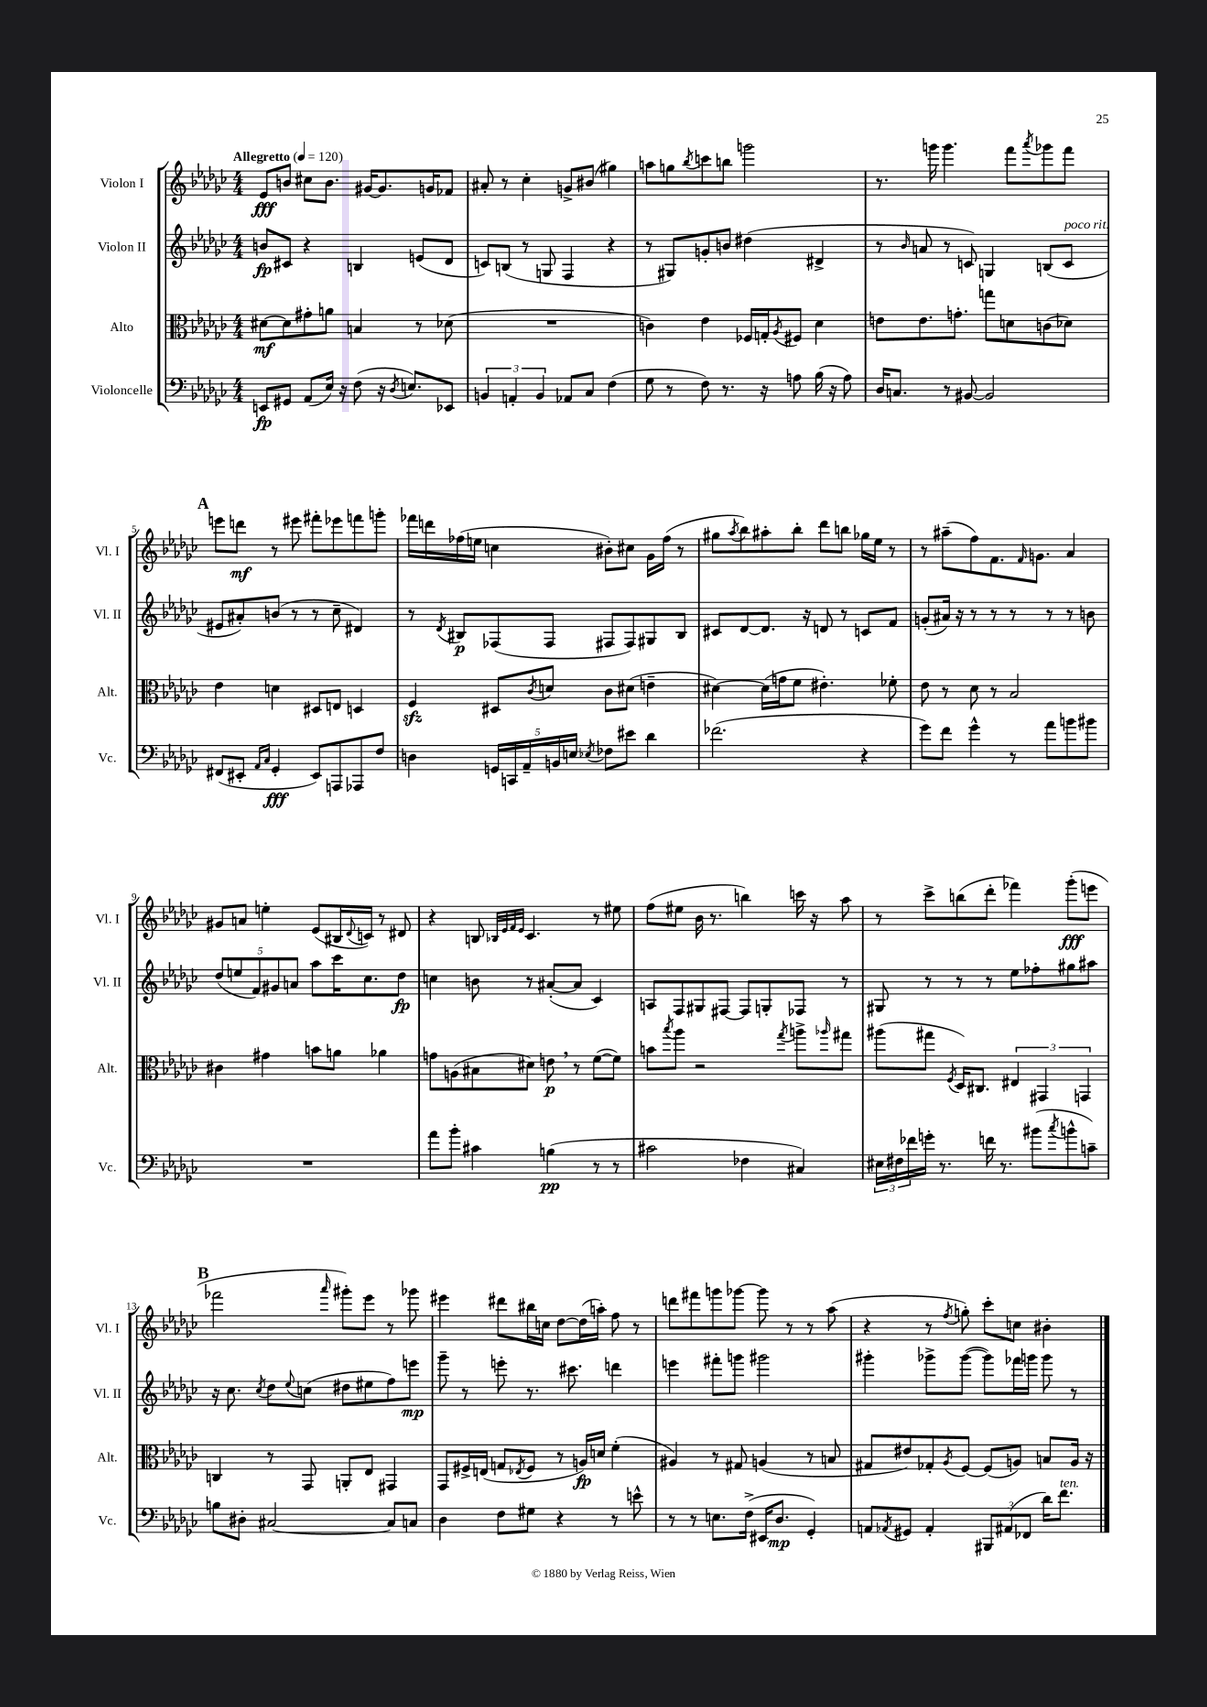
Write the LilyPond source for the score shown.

<<
\new StaffGroup <<
\new Staff = "s0" \with { instrumentName = "Violon I" shortInstrumentName = "Vl. I" } {
    \clef treble \key ges \major \numericTimeSignature \time 4/4 \tempo "Allegretto" 4 = 120
    ees'8\fff b'8 cis''8 b'8. gis'16~ gis'8. g'16 fes'8 |
    ais'8-. r8 ces''4-. g'8-> bis'8( gis''4) |
    a''8 g''8 \acciaccatura { bes''8 } c'''8 b''8 g'''2 |
    r8. g'''16 g'''4. f'''8 \acciaccatura { aes'''8 } ges'''8 f'''8 |
    \mark \markup { \bold "A" } e'''8 d'''8\mf r8 eis'''8 fis'''8-. ees'''8 f'''8 g'''8-. |
    fes'''16 d'''16 fes''16( e''16 c''4 bis'8-.) cis''8 ges'16 fes''16( r8 |
    gis''8 \acciaccatura { aes''8 } bes''8) ais''8-. bes''8-. des'''8 b''8 ges''16 ees''16 r8 |
    r8 ais''8--( f''8) f'8. \grace { f'16 } g'8. aes'4 |
    gis'8 a'8 e''4-. ees'8( bis16 \appoggiatura { des'8 } c'16) r8 dis'8 |
    r4 b8 \grace { bes32 ees'32 f'32 ees'32 } ces'4. r8 eis''8 |
    f''8( eis''8 bes'16 r8. b''4) c'''16 r16 aes''8 |
    r8 ces'''8-> b''8( des'''8-. fes'''4) ges'''8-.\fff( e'''8 |
    \mark \markup { \bold "B" } fes'''2 \grace { aes'''16 } gis'''8-.) ees'''8 r8 ges'''8 |
    eis'''4 dis'''8 bis''16 c''16 des''8~ des''16( a''16-.) f''8 r8 |
    d'''8 fis'''8 g'''8 ges'''8~ ges'''8 r8 r8 aes''8( |
    r4 r8 \acciaccatura { f''8 } g''8-.) ces'''8-. c''8 bis'4-. \bar "|." |
}
\new Staff = "s1" \with { instrumentName = "Violon II" shortInstrumentName = "Vl. II" } {
    \clef treble \key ges \major \numericTimeSignature \time 4/4
    b'8\fp cis'8 r4 b4 e'8( des'8 |
    c'8) b8( r8 g8 f4 r4 |
    r8 gis8) g'8-. b'8 dis''4( dis'4-> |
    r8 \grace { bes'16 } a'8 r8 c'8) g4 b8( c'8^\markup { \italic "poco rit." } |
    \mark \markup { \bold "A" } eis'8 ais'8-.) b'8( r8 r8 ces''8-- dis'4) |
    r8 \acciaccatura { des'8 } bis8\p fes8( fes8 fis8 fis8) gis8 bis8 |
    cis'8 des'8~ des'8. r16 d'8 r8 c'8 f'8 |
    g'8-.( ais'16) r16 r8 r8 r8 r8 r8 b'8 |
    \tuplet 5/4 { des''8( e''8 f'8) gis'8 a'8 } aes''8 ces'''16 ces''8. des''8\fp |
    c''4 b'8 r8 ais'8~-.( ais'8 ces'4) |
    a8 f8 gis8 fis8~ fis8 g8-. fes8 r8 |
    gis8 r8 r8 r8 ees''8 fes''8-. gis''8 ais''8 |
    \mark \markup { \bold "B" } r16 ces''8. \acciaccatura { ces''8 } des''8 \appoggiatura { ees''8 } c''8( dis''8 eis''8 f''8) e'''8\mp |
    ges'''8-- r8 e'''8-. r8. cis'''8. d'''4 |
    e'''4 fis'''8-. g'''8 gis'''2 |
    gis'''4-. ges'''8-> ges'''8~( ges'''8) fes'''16 g'''16 g'''8 r8 \bar "|." |
}
\new Staff = "s2" \with { instrumentName = "Alto" shortInstrumentName = "Alt." } {
    \clef alto \key ges \major \numericTimeSignature \time 4/4
    dis'8~\mf dis'8 gis'8-. a'8 b4 r8 des'8( |
    R1 |
    c'4) ees'4 fes16 g16-. \acciaccatura { aes8 } fis8 des'4 |
    e'8 e'8. g'8.-. g''8 d'8 c'8( des'8) |
    \mark \markup { \bold "A" } ees'4 d'4 dis8 e8 d4 |
    f4\sfz dis8 \acciaccatura { ces'8 } d'8 ces'8 dis'8( e'4-- |
    dis'4~) dis'16( g'16 f'8 eis'4.-.) fes'8-. |
    ees'8 r8 des'8 r8 bes2 |
    cis'4 gis'4 b'8 a'8 aes'4 |
    g'8 a8( bis8 dis'8) e'8\p \breathe r8 f'8~( f'8) |
    b'8 \acciaccatura { bes''8 } aes''8 r2 \acciaccatura { ges''8 } a''8-> \grace { aes''16 } gis''8 |
    ais''8( gis''8 \acciaccatura { f8 } des16) cis8. \tuplet 3/2 { eis4 gis,4 g,4 } |
    \mark \markup { \bold "B" } c4 r8 ges,8 a,8-. ees8 gis,4 |
    ges,8 fis16-> e16( g8 \acciaccatura { ees8 } fis8 r8 a16\fp) d'16 f'4-.( |
    ais4) r8 gis8 a4( r8 b8 |
    gis8 eis'8) ges8-. \acciaccatura { aes8 } f8~ f8( a8) b8 a16 r16 \bar "|." |
}
\new Staff = "s3" \with { instrumentName = "Violoncelle" shortInstrumentName = "Vc." } {
    \clef bass \key ges \major \numericTimeSignature \time 4/4
    e,8\fp gis,8 aes,8( ees16) r16 f8( r16 \acciaccatura { des8 } e8.) ees,8 |
    \tuplet 3/2 { b,4 a,4-. b,4 } aes,8 ces8 f4( |
    ges8 r8 f8) r8. r16 a8 bes16( r16 a8) |
    des16 c8. r8 bis,8~ bis,2 |
    \mark \markup { \bold "A" } fis,8( eis,8-. \grace { aes,16 ces16 } ges,4-.\fff eis,8) a,,8 aes,,8 f8 |
    d4 \tuplet 5/4 { g,16 c,16 aes,16-- b,16 e16 } \acciaccatura { ees8 } fes8 eis'8 des'4 |
    fes'2.( r4 |
    ges'8) f'8 ges'4-^ r8 aes'8 b'8 bis'8 |
    R1 |
    aes'8 bes'8-. cis'4 b4\pp( r8 r8 |
    cis'2 fes4 cis4) |
    \tuplet 3/2 { eis16 fis16 fes'16 } g'16-. r8. f'16 r8. bis'8( \acciaccatura { ces''8 } b'8-^ c'8--) |
    \mark \markup { \bold "B" } b8 dis8-. cis2~ cis8 c8 |
    des4 f8 gis8 r4 r8 e'8-^ |
    r8 r8 e8. f16->( eis,16 des8.\mp ges,4-.) |
    a,8 \acciaccatura { aes,8 } gis,8 aes,4-. \tuplet 3/2 { bis,,8 ais,8( fes,8 } des'16) f'8.^\markup { \italic "ten." } \bar "|." |
}
>>
>>
